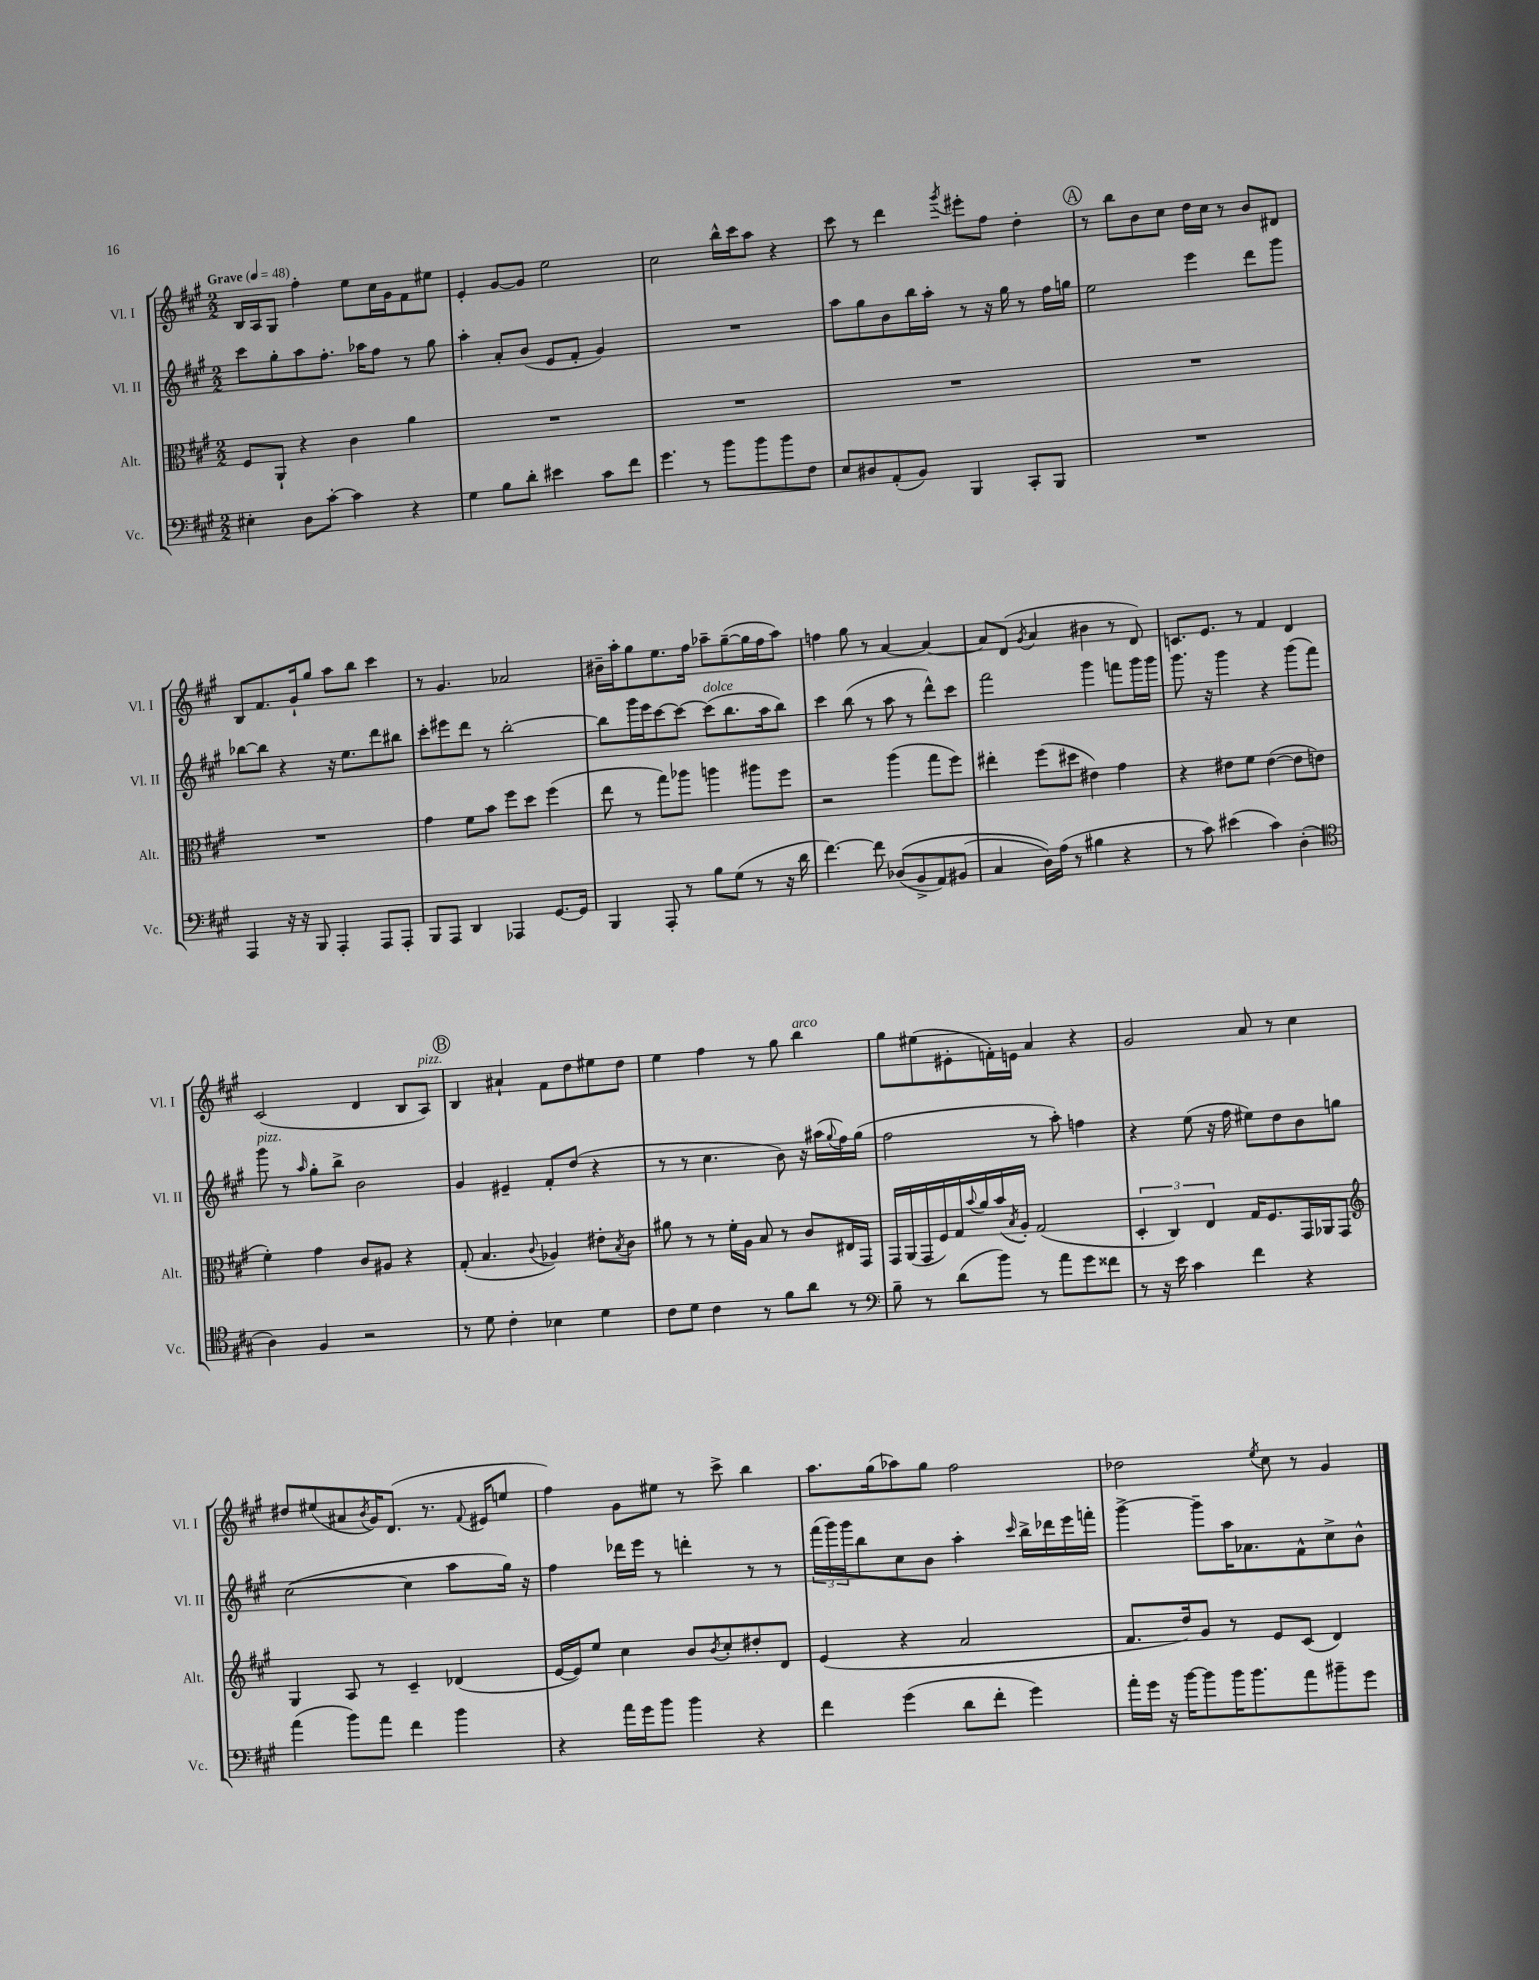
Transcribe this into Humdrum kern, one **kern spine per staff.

**kern	**kern	**kern	**kern
*staff4	*staff3	*staff2	*staff1
*clefF4	*clefC3	*clefG2	*clefG2
*k[f#c#g#]	*k[f#c#g#]	*k[f#c#g#]	*k[f#c#g#]
*M2/2	*M2/2	*M2/2	*M2/2
*MM48	*MM48	*MM48	*MM48
4E#'\	8F#/L	8ccc#\L	16B/LL
.	.	.	16A/J
.	8AA`/J	8gg#'\	8G#/J
8D\L	4r	8aa\	4ff#'\
[8c#'\J	.	8.ff#'\J	.
4c#\]	4c#\	.	8ee\L
.	.	16aa-\LK	.
.	.	8ff#\J	16cc#\L
.	.	.	16g#\J
4r	4a\	8r	8f#\
.	.	8gg#\	8ee#\J
=	=	=	=
4G#\	1r	4aa'\	4e'/
8B\L	.	8a'/L	[8g#/L
8d'\J	.	(8b/J	8g#/]J
4e#\	.	8e/L	2ee\
.	.	8f#'/J	.
8c#\L	.	4g#/)	.
8f#\J	.	.	.
=	=	=	=
4.g#\	1r	1r	2cc#\
8r	.	.	.
8b\L	.	.	16bb^^\LL
.	.	.	16ccc#\J
8b\	.	.	8aa\J
8b\	.	.	4r
8F#\J	.	.	.
=	=	=	=
8E/L	1r	8aa\L	8ccc#\
8D#/	.	8gg#\	8r
(8AA'/	.	8b\	4ddd\
8BB/J)	.	16bb\L	.
.	.	16aa'\JJ	.
.	.	.	8qggg#/
4BBB/	.	8r	8eee#'\L
.	.	16r	8ff#\J
.	.	16gg#\	.
8CC#'/L	.	8r	4dd'\
8BBB/J	.	16ff#\LL	.
.	.	16gg\JJ	.
=	=	=	=
1r	1r	2ee\	8r
.	.	.	8bb\L
.	.	.	8b\
.	.	.	8cc#\J
.	.	4eee\	16dd\LL
.	.	.	16cc#\JJ
.	.	.	8r
.	.	8ddd\L	8b/L
.	.	8ggg#\J	8d#/J
=	=	=	=
4AAA/	1r	[8bb-\L	8B/L
.	.	8bb-\]J	8.f#/
16r	.	4r	.
16r	.	.	16g#`/k
8BBB/	.	.	8gg#/J
4AAA'/	.	16r	8aa\L
.	.	8.ee\L	.
.	.	.	8bb\J
8AAA/L	.	8ddd\	4ccc#\
8AAA'/J	.	8bb#\J	.
=	=	=	=
8BBB/L	4g#\	8ccc#'\L	8r
8AAA/J	.	8eee#\	4.g#/
4DD/	8f#\L	8ddd\J	.
.	8b\J	8r	.
4AAA-/	8ff#\L	[2bb'\	2a-/
.	8dd\J	.	.
[8.GG#/L	(4ff#\	.	.
16GG#/]Jk	.	.	.
=	=	=	=
4BBB/	8ee\	8bb\]L	16b#~\LL
.	.	.	16aa'\J
.	8r	16ggg#\L	8gg#\
.	.	16eee\J	.
8AAA'/	8gg#\L)	[8ccc#\	8.ee\
8r	8aa-\J	8ccc#\_J	.
.	.	.	16ff#\Jk
8B\L	4aa\	(8ccc#\]L	8aa-~\L
(8G#\J	.	8.bb\	([8gg#~\
8r	8aa#\L	.	16gg#\]L
.	.	16aa\k	16ff#\J
16r	8ff#\J	8bb\J)	8aa-\J)
16d\	.	.	.
=	=	=	=
[4.f#\)	2r	4ccc#\	4ff\
.	.	(8bb\	8gg#\
8f#\]	.	8r	8r
&((8D-/L	(4aa\	8aa\	[4a/
8BB^/	.	8r	.
8AA/)	8gg#\L	8ddd^^\L)	4a/_
(8BB#/J	8ff#\J)	8ccc#\J	.
=	=	=	=
4C#/	4ee#'\	2fff#\	8a/]L
.	.	.	(8d/J
.	.	.	8qg#/
16D\LL)&)	(8ff#\L	.	4a/
(16A\JJ	.	.	.
8r	8dd#\J	.	.
4B#\	4e#\)	4ggg#\	4b#\
4r	4g#\	8fff\L	8r
.	.	16ggg#\L	8d/)
.	.	16ggg#\JJ	.
=	=	=	=
8r	4r	8.ggg#\	8.c/L
8c#\)	.	.	.
.	.	16r	8.e/J
(4e#\	8e#\L	4ggg#\	.
.	8f#\J	.	8r
4c#\)	([4e#\	4r	4f#/
(4D'\	8e#\]L	(8ggg#\L	4d/
.	8e\J	8fff#\J)	.
=	=	=	=
*clefC4	*	*	*
4A\)	4f#'\)	8ggg#\	(2c#/
.	.	8r	.
.	.	16qqaa/	.
4F#/	4g#\	8gg#'\L	.
.	.	8bb^\J	.
2r	8c#/L	2b\	4d/
.	8A#/J	.	.
.	4r	.	8B/L
.	.	.	8A/J)
=	=	=	=
8r	(8G#'/	4g#/	4B/
8d\	4.B/	.	.
4c#'\	.	4e#~/	4a#`/
.	8qqc#/	.	.
4B-\	4A-/)	8f#'/L	8f#\L
.	.	(8dd/J	8dd\
4d\	8e#'\L	4r	8ee#\
.	8qB/	.	.
.	8c#\J	.	8dd\J
=	=	=	=
8c#\L	8a#\	8r	4ee\
8d\J	8r	8r	.
4c#\	8r	4.cc#\	4ff#\
.	16f#'\LL	.	.
.	16A\JJ	.	.
8r	8B/	.	8r
8f#\L	8r	8b\)	8gg#\
8a\J	8c#/L	16r	4bb\
.	.	(16aa#\LL	.
.	.	8qqgg#/	.
8r	16E#/L	16ff#\)	.
.	16GG#/JJ	(16gg#\JJ	.
=	=	=	=
*clefF4	*	*	*
8B~\	16GG#/LL	2ff#\	8gg#\L
.	(16AA/	.	.
8r	16GG#/	.	(8ee#\
.	16F#/)	.	.
(8d\L	16G#/	.	8e#'\
.	8qqb/	.	.
.	16a/	.	.
8b\J)	(16b/	.	16f'\L)
.	8qB/	.	.
.	16A'/JJ)	.	16e\JJ
8r	(2G#/	8r	4a/
8a\L	.	8aa'\)	.
8g#\	.	4ff\	4r
8f##\J	.	.	.
=	=	=	=
8r	6D'/	4r	2g#/
16r	.	.	.
.	6C#/)	.	.
16e\	.	.	.
4c#\	.	(8ee\	.
.	6E/	.	.
.	.	16r	.
.	.	16ff#\	.
4f#\	16G#/LK	8ee#\L)	8a/
.	8.F#/	.	.
.	.	8dd\	8r
4r	16GG#/L	8b\	4cc#\
.	16AA-/J	.	.
.	8GG#/J	8gg\J	.
=	=	=	=
*	*clefG2	*	*
(4a\	4G#/	([2cc#\	8dd#/L
.	.	.	(8ee#/
8b\L)	8A/	.	8a#/
.	.	.	8qb/
8a\J	8r	.	16g#/K)
.	.	.	(8.d/J
4f#\	4c#~/	4cc#\]	.
.	.	.	8.r
4b\	(4d-/	8aa\L	.
.	.	.	8qqf#/
.	.	.	16e#/LK
.	.	16gg#\Jk)	8ee/J
.	.	16r	.
=	=	=	=
4r	[16e/LL	4ff#\	4ff#\)
.	16e/]J)	.	.
.	8ee/J	.	.
16a\LL	4cc#\	16ddd-\LL	8g#\L
16g#\J	.	16eee\JJ	.
8b\J	.	8r	8ee#\J
4b\	8b/L	4ddd'\	8r
.	8qb/	.	.
.	8cc#'/	.	8ccc#^\
4r	8dd#'/	8r	4bb\
.	8d/J	8r	.
=	=	=	=
4f#\	(4e/	(24fff#\LL	8.aa\L
.	.	24ggg#\)	.
.	.	24ggg#\J	.
.	.	8bb\	.
.	.	.	(16gg#\k
(4g#\	4r	8cc#\	8aa-\)
.	.	8b\J	8gg#\J
8d\L	2a/	4aa'\	2ff#\
8f#'\J	.	.	.
.	.	16qqccc#/	.
4g#\)	.	16bb^\LL	.
.	.	16ddd-\	.
.	.	16eee\	.
.	.	16fff'\JJ	.
=	=	=	=
16a'\LL	8.f#/L	[4ggg#^\	2dd-\
16g#\JJ	.	.	.
16r	.	.	.
[16b\LK	16dd/k)	.	.
8b\]	8g#/J	8ggg#~\]L	.
16b\K	8r	16aa\K	.
8.b\	.	8.a-\	.
.	.	.	8qee/
.	8e/L	.	8cc#\
8a\	(8c#/J	8f#^^\	8r
8b#~\	4d/)	8cc#^\	4g#/
8g#\J	.	8b^^\J	.
==	==	==	==
*-	*-	*-	*-
